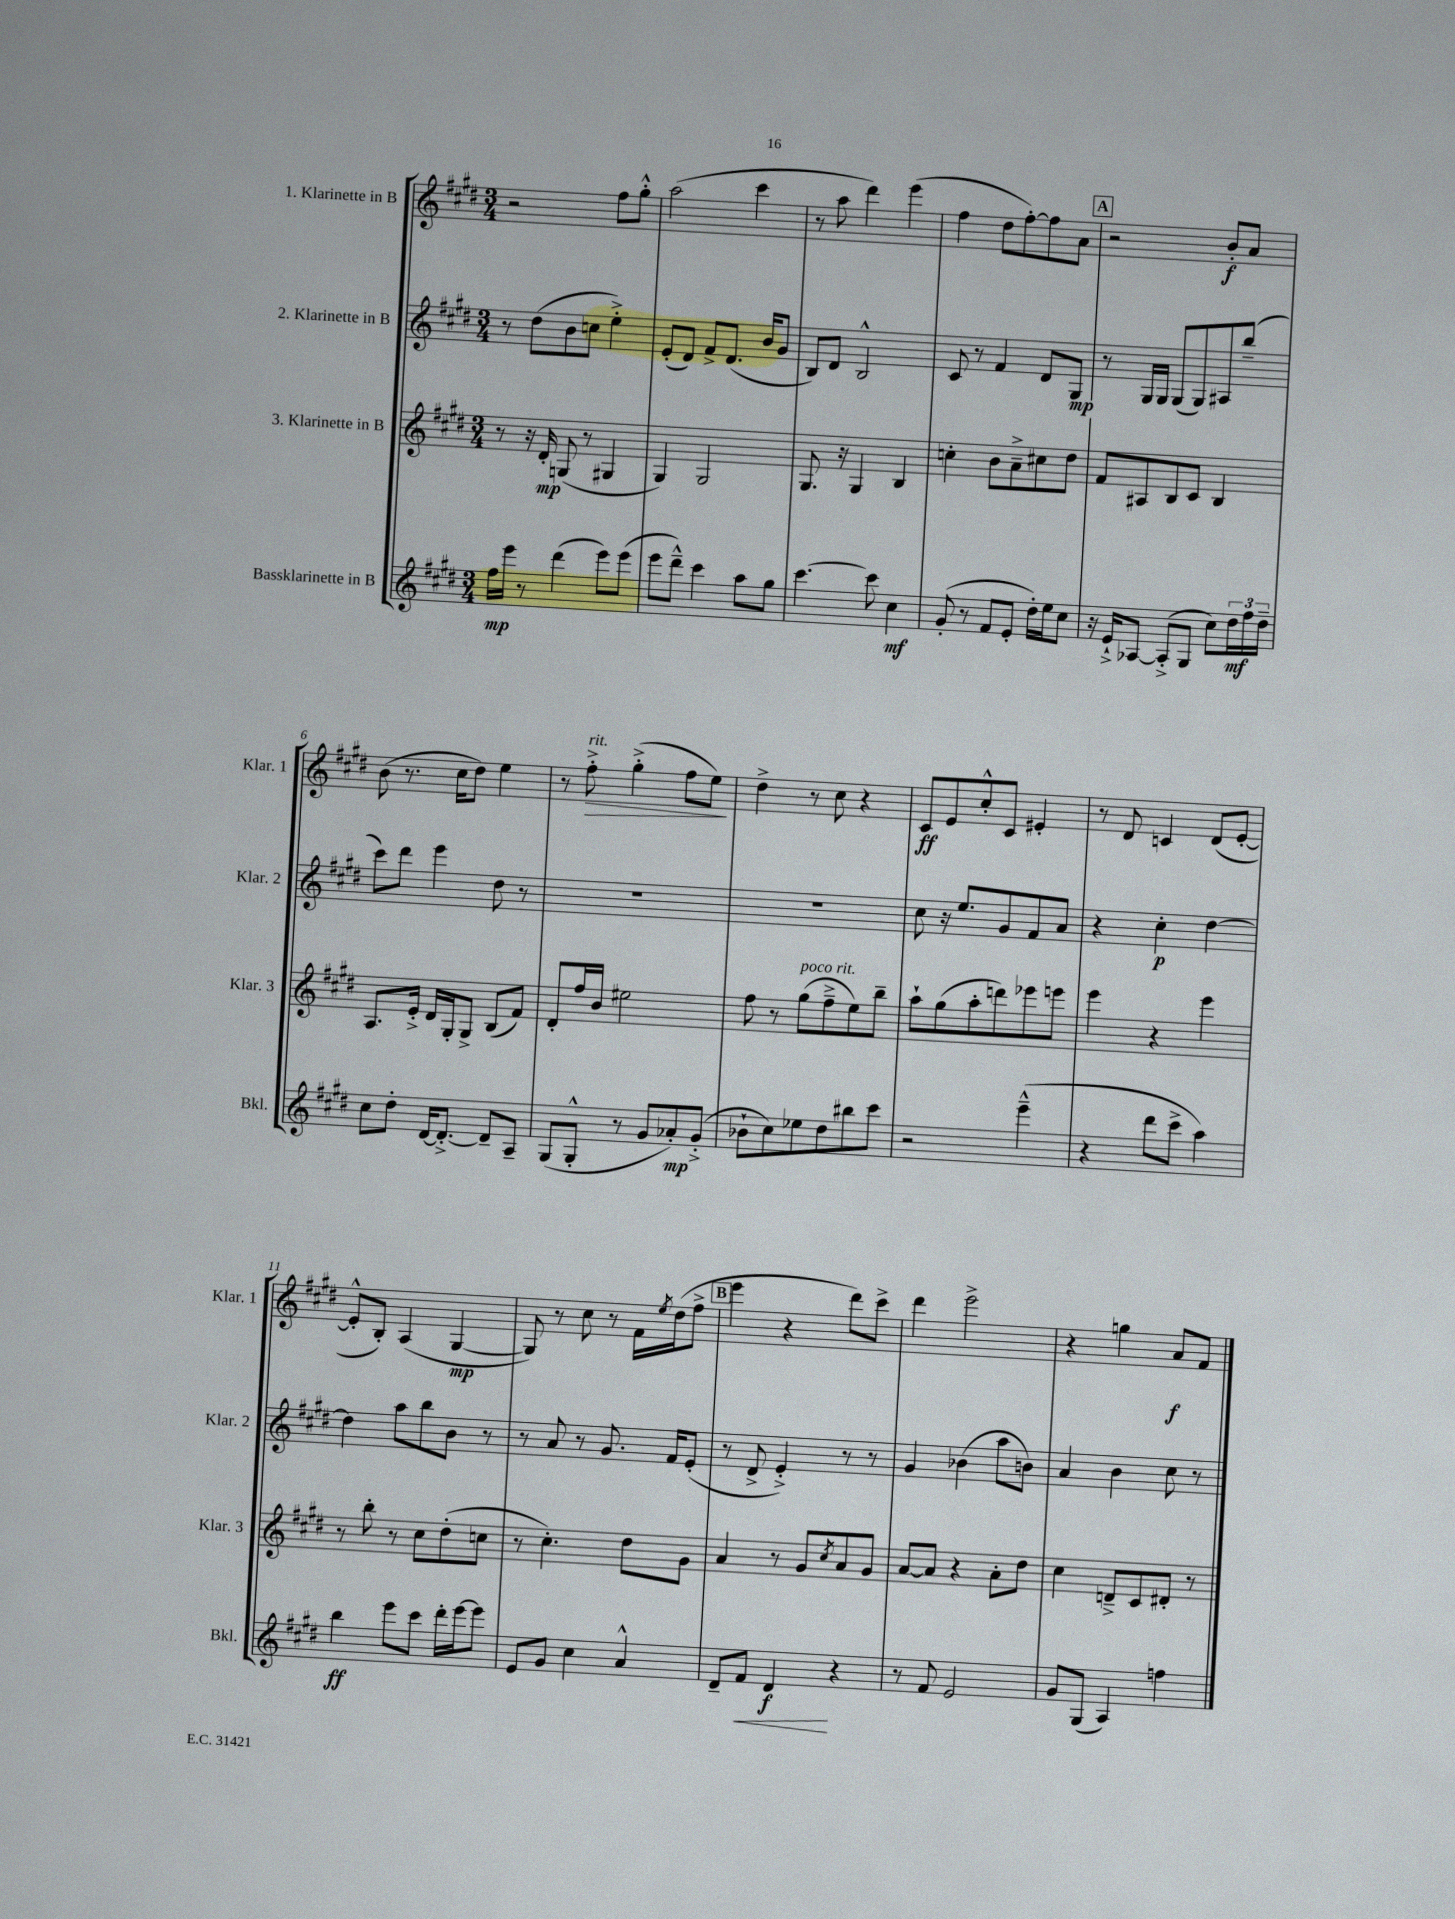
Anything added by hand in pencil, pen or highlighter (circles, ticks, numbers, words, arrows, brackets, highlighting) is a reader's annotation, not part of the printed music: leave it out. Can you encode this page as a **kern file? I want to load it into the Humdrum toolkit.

**kern	**kern	**kern	**kern
*staff4	*staff3	*staff2	*staff1
*clefG2	*clefG2	*clefG2	*clefG2
*k[f#c#g#d#]	*k[f#c#g#d#]	*k[f#c#g#d#]	*k[f#c#g#d#]
*M3/4	*M3/4	*M3/4	*M3/4
16ff#\LL	8r	8r	2r
16eee\JJ	.	.	.
8r	16r	(8dd#\L	.
.	16d#'/	.	.
(4ddd#\	(8G/	8b\	.
.	8r	8cc\J	.
8eee\L)	4G#/	4ee'^\)	8ff#\L
(8eee\J	.	.	8gg#'^^\J
=	=	=	=
8eee\L	4G#/)	(8e'/L	(2aa\
8ddd#~^^\J)	.	8d#/J)	.
4ccc#\	2G#/	8f#^/L	.
.	.	(8.d#/J	.
8aa\L	.	.	4ccc#\
.	.	16b/LK	.
8gg#\J	.	8g#/J	.
=	=	=	=
[4.ccc#\	8.G#/	8B/L)	8r
.	.	8d#/J	8aa\
.	16r	.	.
.	4G#/	2B^^/	4ddd#\)
8ccc#\]	.	.	.
4cc#\	4B/	.	(4eee\
=	=	=	=
(8g#'/	4cc'\	8c#/	4ff#\
8r	.	8r	.
8f#/L	8b\L	4f#/	8dd#\L
8e'/J	8a~^\	.	[8ff#'\)
16dd#'\LL)	8cc#\	8d#/L	8ff#\]
16ee\J	.	.	.
8cc#\J	8dd#\J	8G#/J	8a\J
=	=	=	=
16r	8f#/L	8r	2r
16e`^/LK	.	.	.
[8A-/J	8A#/	16G#/LL	.
.	.	16G#/JJ	.
(8A-'^/]L	8B/	(8G#/L	.
8G#/J	8c#/J	8G#/)	.
8cc#\L)	4B/	8A#/	8b'/L
24dd#\L	.	(8bb~/J	8a/J
24ff#\	.	.	.
24dd#~\JJ	.	.	.
=	=	=	=
8cc#\L	8.A/L	8ccc#\L)	(8b\
8dd#'\J	.	8ddd#\J	8.r
.	16e'^/Jk	.	.
[16d#/LK	16d#/LL	4eee\	.
8.d#'^/_J	16G#'/J	.	16cc#\LK
.	8G#^/J	.	8dd#\J)
8d#~/]L	(8B/L	8dd#\	4ee\
8A~/J	8f#/J)	8r	.
=	=	=	=
(8G#/L	8d#'/L	2.r	8r
8G#'^^/J	16ff#/L	.	8ff#'^\
.	16b/JJ	.	.
8r	2ee#\	.	(4gg#'^\
8g#/L	.	.	.
8a-'/)	.	.	8ff#\L
(8g#'^/J	.	.	8ee\J)
=	=	=	=
8b-`\L	8ff#\	2.r	4dd#^\
8cc#\)	8r	.	.
8ee-\	(8gg#\L	.	8r
8dd#\	8ff#~^\	.	8cc#\
8bb#\	8ee\)	.	4r
8ccc#\J	8bb~\J	.	.
=	=	=	=
2r	8aa`\L	8cc#\	8c#/L
.	(8gg#\	16r	8e/
.	.	8.ee/L	.
.	8aa'\	.	8cc#'^^/
.	8ddd\)	8g#/	8c#/J
(4eee~^^\	8eee-\	8f#/	4e#'/
.	8eee\J	8a/J	.
=	=	=	=
4r	4eee\	4r	8r
.	.	.	8d#/
8ddd#\L	4r	4cc#'\	4c/
8ccc#^\J	.	.	.
4aa\)	4eee\	[4dd#\	(8d#/L
.	.	.	[8e'/J
=	=	=	=
4bb\	8r	4dd#\]	8e'^^/]L
.	8bb'\	.	8B'/J)
8eee\L	8r	8aa\L	(4A/
8ccc#\J	8cc#\L	8bb\	.
16ddd#'\LL	(8dd#'\	8b\J	[4G#/
[16eee\J	.	.	.
8eee\]J	8cc\J	8r	.
=	=	=	=
8e/L	8r	8r	8G#/])
8g#/J	4.cc#'\)	8a/	8r
4cc#\	.	8r	8cc#\
.	.	8.g#/	8r
4a^^/	8dd#\L	.	16f#\LL
.	.	.	8qee/
.	.	16f#/LK	(16dd#\J
.	8g#\J	(8e'/J	8ff#^\J
=	=	=	=
8d#~/L	4a/	8r	4eee\
8f#/J	.	8d#^/	.
4d#/	8r	4e'^/)	4r
.	8g#/L	.	.
.	8qcc#/	.	.
4r	8a/	8r	8ddd#\L)
.	8g#/J	8r	8ccc#^\J
=	=	=	=
8r	[8a/L	4g#/	4ddd#\
8f#/	8a/]J	.	.
2e/	4r	(4b-\	2eee^\
.	8a'\L	8aa\L	.
.	8dd#\J	8b\J)	.
=	=	=	=
8g#/L	4cc#\	4a/	4r
(8G#/J	.	.	.
4A/)	8d~^/L	4b\	4gg\
.	8c#/	.	.
4ff\	8d#'/J	8cc#\	8a/L
.	8r	8r	8f#/J
==	==	==	==
*-	*-	*-	*-
